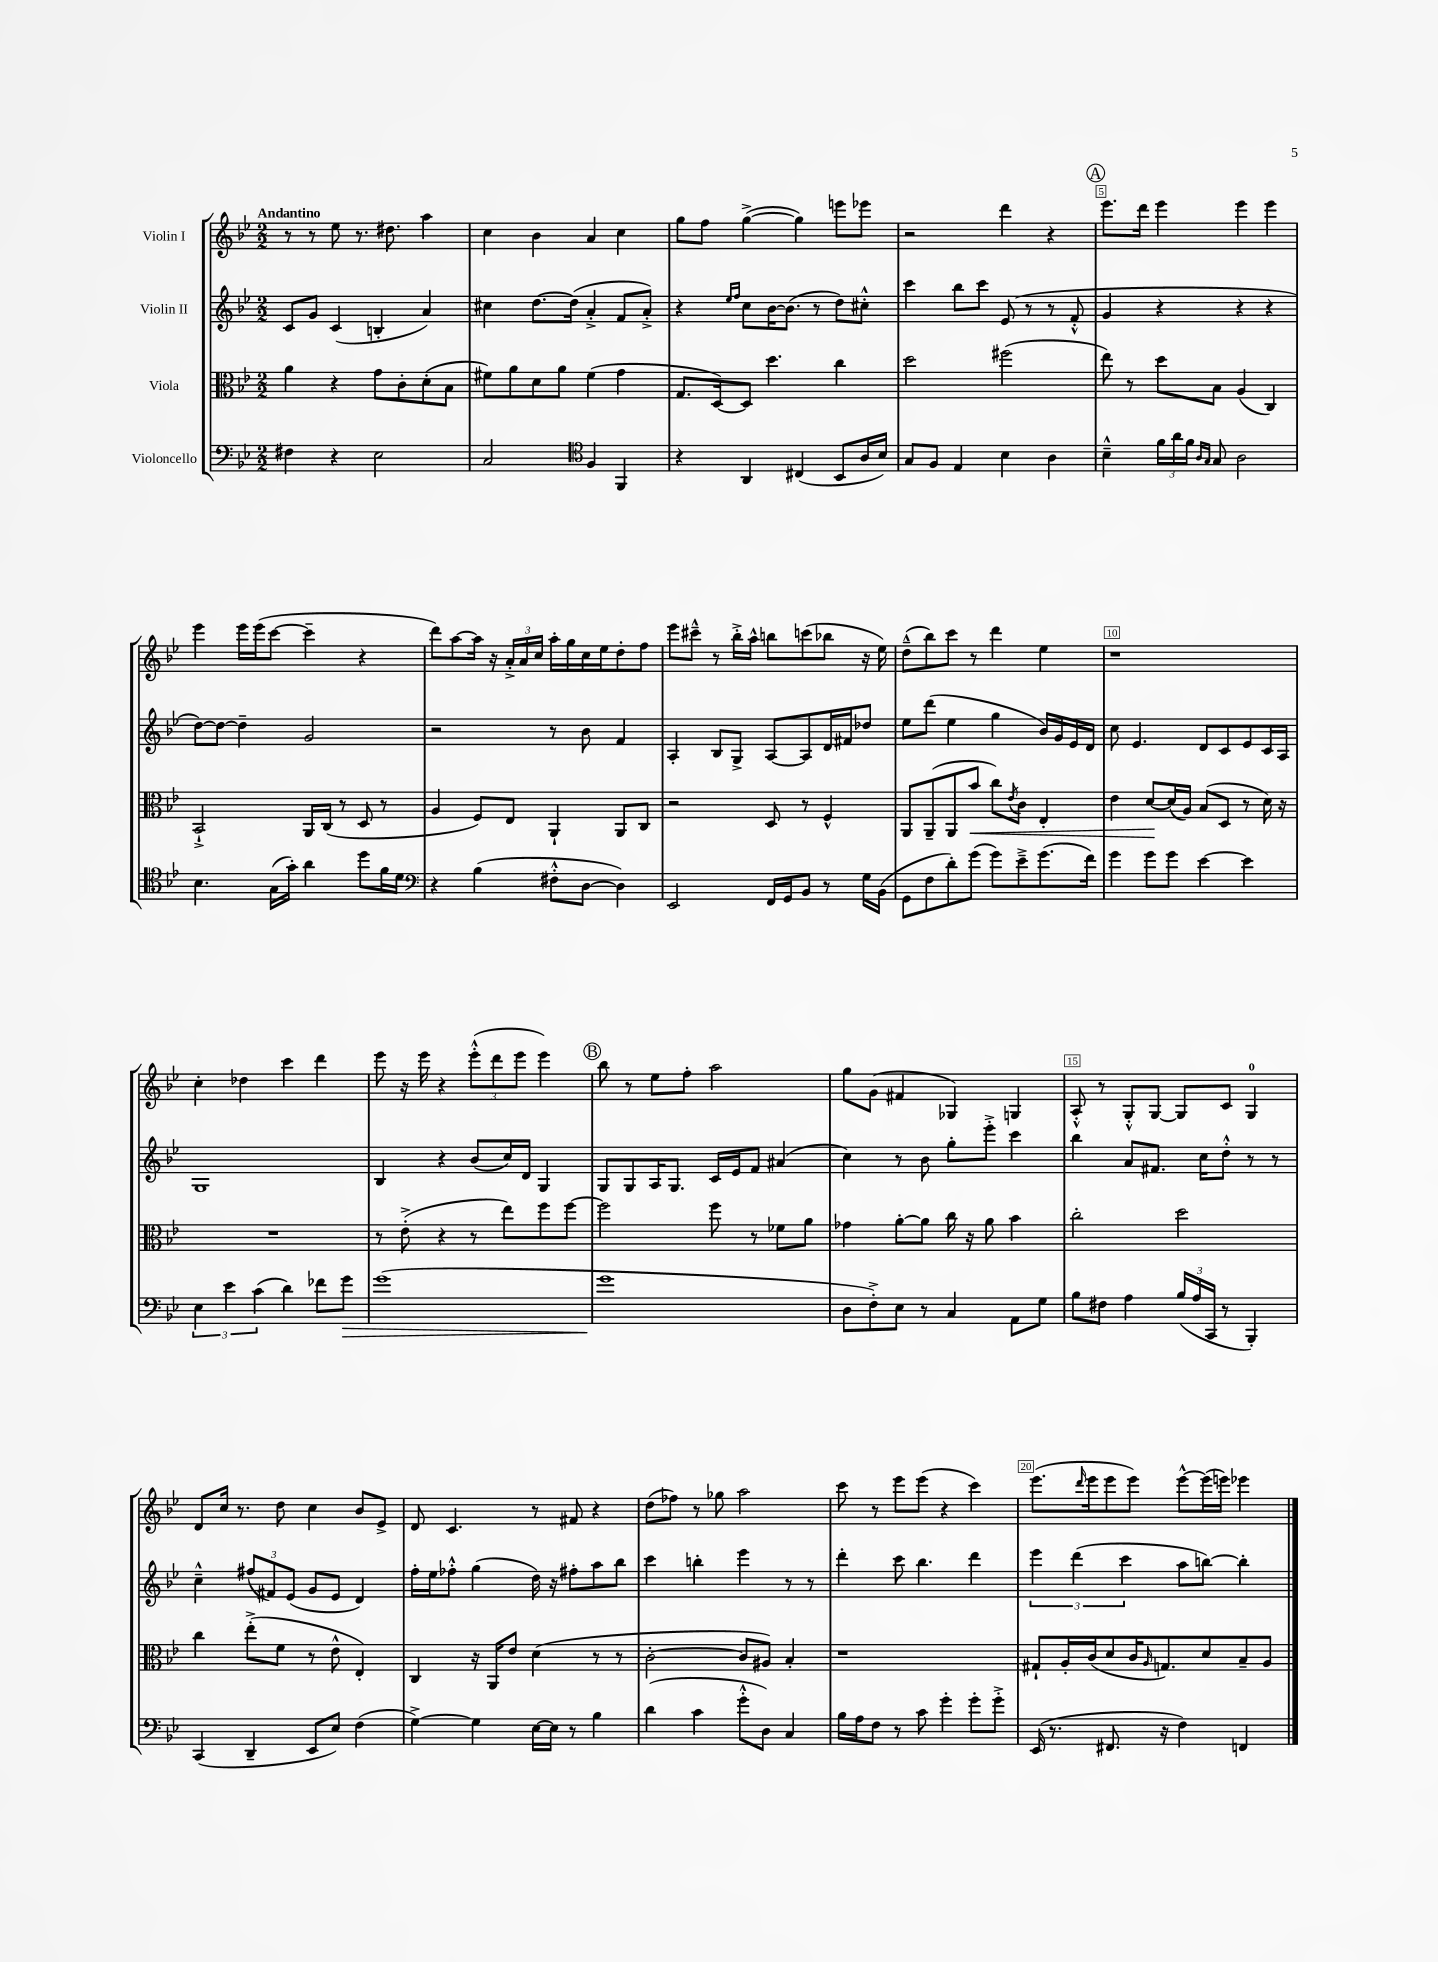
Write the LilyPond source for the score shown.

<<
\new StaffGroup <<
\new Staff = "s0" \with { instrumentName = "Violin I" } {
    \clef treble \key bes \major \numericTimeSignature \time 2/2 \tempo "Andantino"
    r8 r8 ees''8 r8. dis''8. a''4 |
    c''4 bes'4 a'4 c''4 |
    g''8 f''8 g''4~->( g''4) e'''8 ees'''8 |
    r2 d'''4 r4 |
    \mark \markup { \circle "A" } ees'''8. d'''16 ees'''4 ees'''4 ees'''4 |
    ees'''4 ees'''16 ees'''16( c'''8~ c'''4-- r4 |
    d'''8) a''8~ a''16 r16 \tuplet 3/2 { a'16-.-> a'16 c''16 } a''16-. g''16 c''16 ees''16 d''8-. f''8 |
    ees'''8 cis'''8---^ r8 bes''16-.-> a''16-^ b''8 c'''8( bes''8 r16 ees''16) |
    d''8---^( bes''8) c'''8 r8 d'''4 ees''4 |
    r1 |
    c''4-. des''4 c'''4 d'''4 |
    ees'''8 r16 ees'''16 r4 \tuplet 3/2 { ees'''8-.-^( d'''8 ees'''8 } ees'''4) |
    \mark \markup { \circle "B" } bes''8 r8 ees''8 f''8-. a''2 |
    g''8 g'8( fis'4 ges4) g4 |
    a8-.-^ r8 g8-.-^ g8~ g8 c'8 g4-0 |
    d'8 c''16 r8. d''8 c''4 bes'8 ees'8-> |
    d'8 c'4. r8 fis'8 r4 |
    d''8( fes''8) r8 ges''8 a''2 |
    c'''8 r8 ees'''8 ees'''8( r4 c'''4) |
    ees'''8.( \grace { d'''16 } ees'''16 ees'''8 ees'''8) ees'''8~-^ ees'''16( e'''16) ees'''4 \bar "|." |
}
\new Staff = "s1" \with { instrumentName = "Violin II" } {
    \clef treble \key bes \major \numericTimeSignature \time 2/2
    c'8 g'8 c'4( b4-. a'4) |
    cis''4 d''8.~ d''16( a'4-.-> f'8 a'8-.->) |
    r4 \grace { ees''16 f''16 } c''8 bes'16~ bes'8.( r8 d''8) cis''8-.-^ |
    c'''4 bes''8 c'''8 ees'8( r8 r8 f'8-.-^ |
    \mark \markup { \circle "A" } g'4 r4 r4 r4 |
    d''8~) d''8~ d''4-- g'2 |
    r2 r8 bes'8 f'4 |
    a4-. bes8 g8-> a8~ a8 d'16 fis'16 des''8 |
    ees''8 d'''8( ees''4 g''4 bes'16) g'16 ees'16 d'16 |
    c''8 ees'4. d'8 c'8 ees'8 c'16 a16 |
    g1 |
    bes4 r4 bes'8( c''16) d'16 g4 |
    \mark \markup { \circle "B" } g8 g8 a16 g8. c'16 ees'16 f'8 ais'4( |
    c''4) r8 bes'8 g''8-. ees'''8-.-> c'''4 |
    bes''4 a'8 fis'8. c''16 d''8-.-^ r8 r8 |
    c''4---^ \tuplet 3/2 { fis''8( fis'8) ees'8( } g'8 ees'8 d'4) |
    f''16-. ees''16 fes''8-.-^ g''4( d''16) r16 fis''8-. a''8 bes''8 |
    c'''4 b''4-. ees'''4 r8 r8 |
    d'''4-. c'''8 bes''4. d'''4 |
    \tuplet 3/2 { ees'''4 d'''4( c'''4 } a''8 b''8~) b''4-. \bar "|." |
}
\new Staff = "s2" \with { instrumentName = "Viola" } {
    \clef alto \key bes \major \numericTimeSignature \time 2/2
    a'4 r4 g'8 c'8-. d'8-.( bes8 |
    fis'8) a'8 d'8 a'8 fis'4( g'4 |
    g8. d16~) d8 d''4. c''4 |
    d''2 fis''2( |
    \mark \markup { \circle "A" } ees''8) r8 d''8 bes8 a4( c4) |
    bes,2-!-> a,16 c16( r8 d8 r8 |
    a4 f8) ees8 a,4-! a,8 c8 |
    r2 d8 r8 f4-^ |
    a,8 a,8--( a,8 bes'8\< c''8) \acciaccatura { ees'8 } c'8 ees4-. |
    ees'4 d'8~\! d'16( a16) bes8( d8 r8 d'16) r16 |
    R1 |
    r8 ees'8-.->( r4 r8 ees''8) f''8 f''8~ |
    \mark \markup { \circle "B" } f''2 f''8 r8 fes'8 a'8 |
    ges'4 a'8~-. a'8 c''16 r16 a'8 bes'4 |
    c''2-. d''2 |
    c''4 ees''8-.->( f'8 r8 ees'8-^ ees4-.) |
    c4 r16 a,16 ees'8 d'4( r8 r8 |
    c'2~-. c'8 ais8) bes4-. |
    r1 |
    gis8-! a16-. c'16( d'8 c'16 \grace { a16 } g8.) d'8 bes8-- a8 \bar "|." |
}
\new Staff = "s3" \with { instrumentName = "Violoncello" } {
    \clef bass \key bes \major \numericTimeSignature \time 2/2
    fis4 r4 ees2 |
    c2 \clef tenor f4 f,4 |
    r4 a,4 cis4( bes,8 a16 bes16) |
    g8 f8 ees4 bes4 a4 |
    \mark \markup { \circle "A" } bes4---^ \tuplet 3/2 { f'16 a'16 f'16 } \grace { a16 g16 } g8 a2 |
    bes4. g16( g'16-.) a'4 d''8 f'16 d'16 |
    \clef bass r4 bes4( fis8-.-^ d8~ d4) |
    ees,2 f,16 g,16 bes,8 r8 g16 bes,16( |
    g,8 f8 d'8-.) g'8( g'8) ees'8---> g'8.( f'16) |
    g'4 g'8 g'8 ees'4~ ees'4 |
    \tuplet 3/2 { ees4 ees'4 c'4( } d'4) fes'8 g'8\> |
    g'1( |
    \mark \markup { \circle "B" } g'1\! |
    d8 f8-.->) ees8 r8 c4 a,8 g8 |
    bes8 fis8 a4 \tuplet 3/2 { bes16( a16 c,16 } r8 bes,,4-.) |
    c,4( d,4-- ees,8 ees8) f4( |
    g4~->) g4 ees16~ ees16 r8 bes4 |
    d'4( c'4 g'8-.-^ d8) c4 |
    bes16 a16 f8 r8 c'8 g'4-. g'8-. g'8-.-> |
    ees,16( r8. fis,8. r16 f4) f,4 \bar "|." |
}
>>
>>
\layout { \context { \Score \override BarNumber.break-visibility = ##(#f #t #t) barNumberVisibility = #(every-nth-bar-number-visible 5) \override BarNumber.stencil = #(make-stencil-boxer 0.1 0.3 ly:text-interface::print) } }
